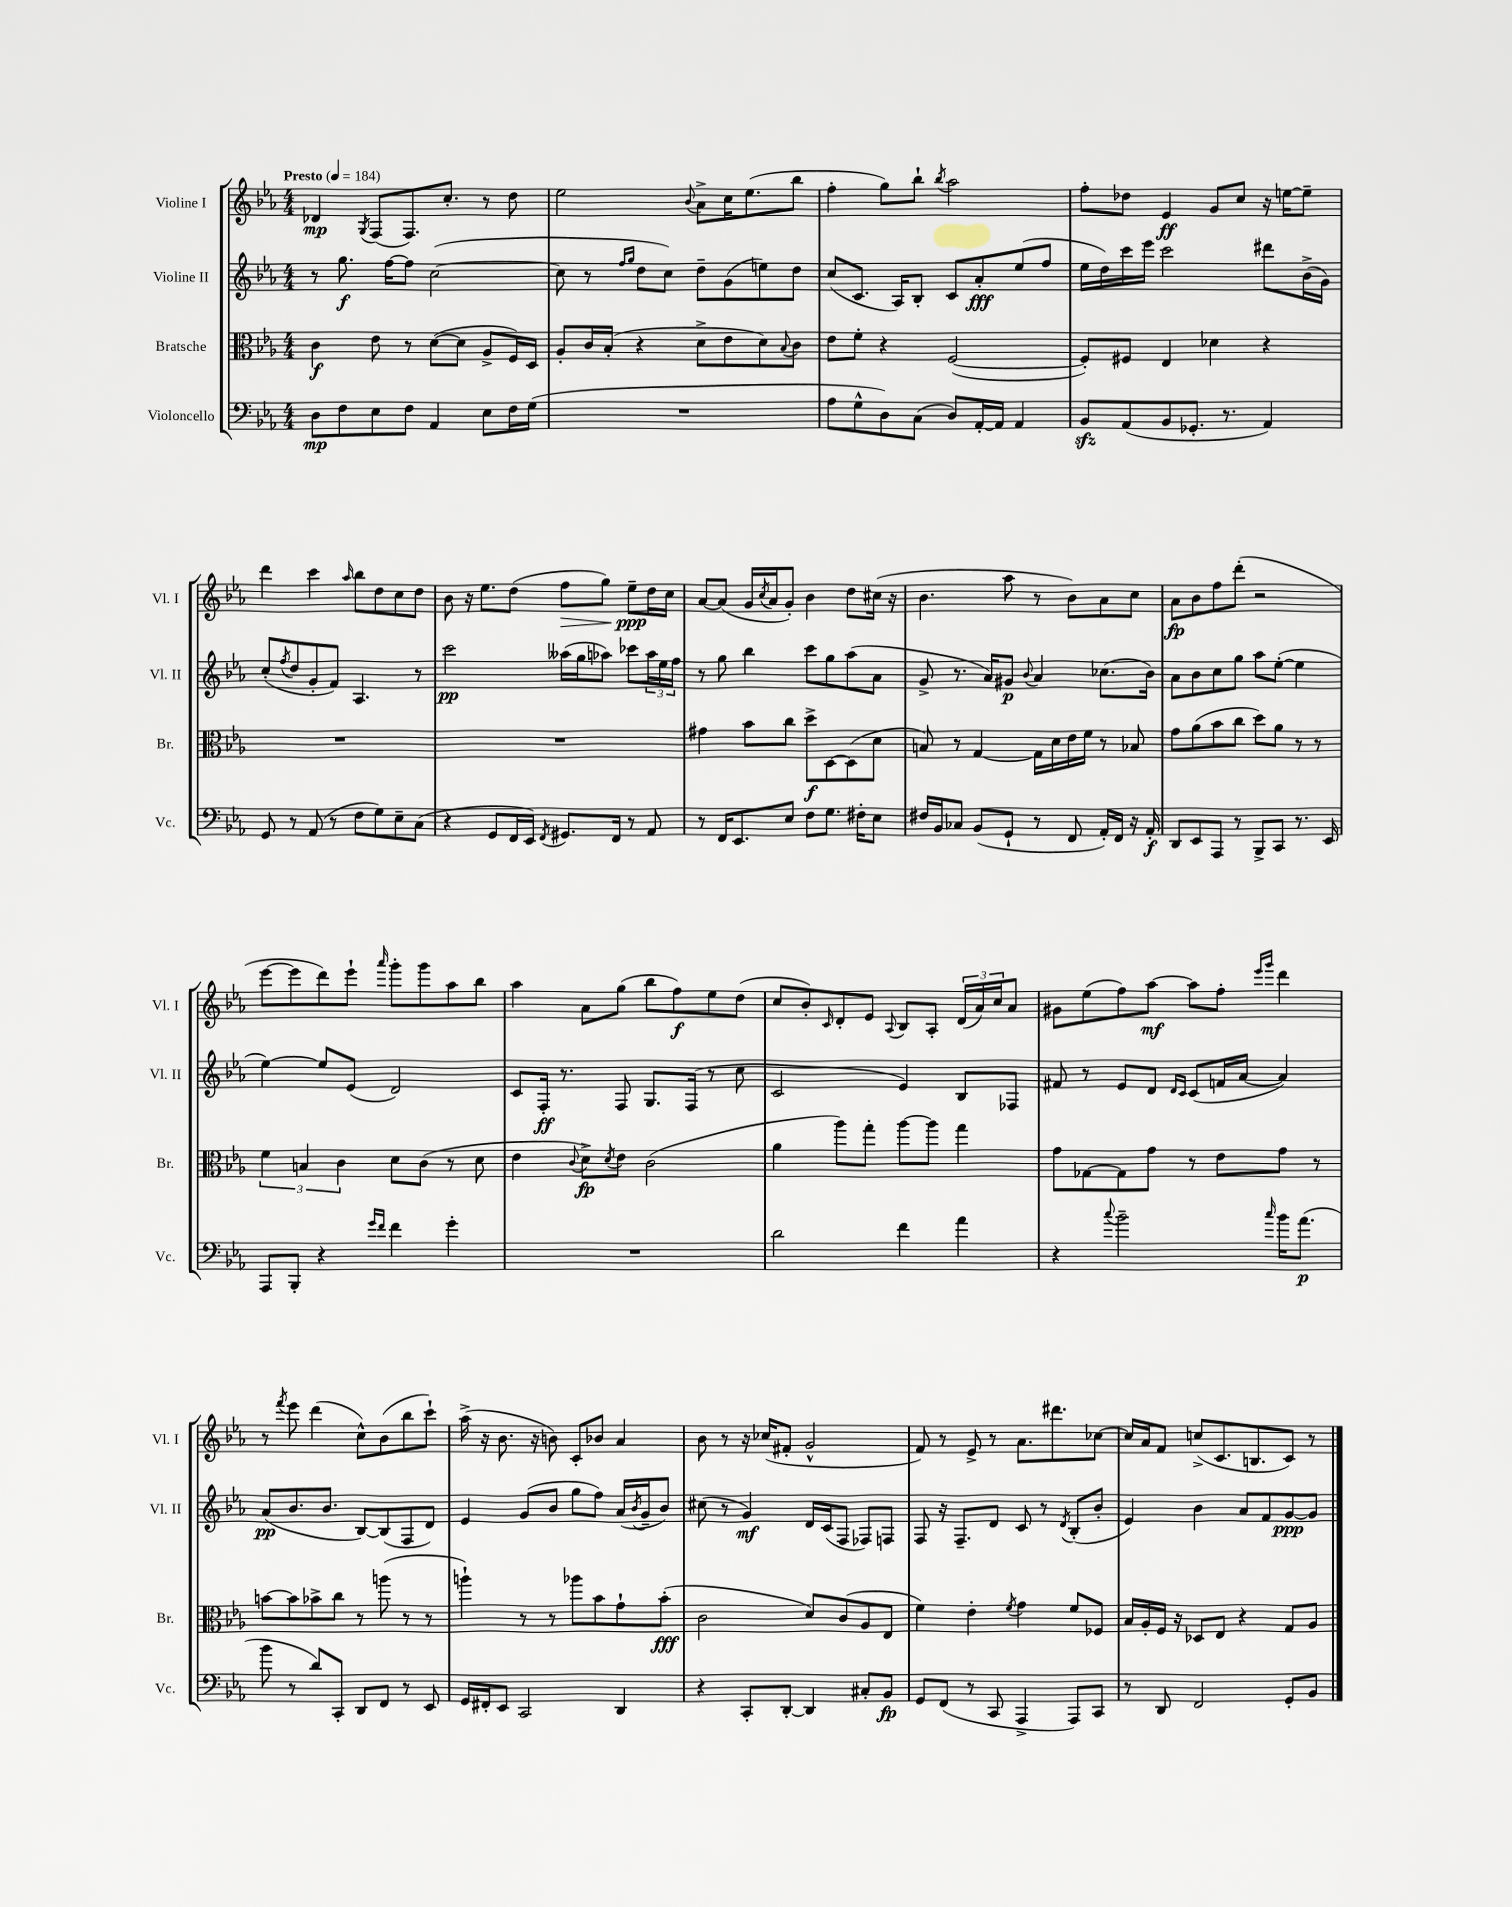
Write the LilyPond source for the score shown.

<<
\new StaffGroup <<
\new Staff = "s0" \with { instrumentName = "Violine I" shortInstrumentName = "Vl. I" } {
    \clef treble \key ees \major \numericTimeSignature \time 4/4 \tempo "Presto" 4 = 184
    des'4\mp \acciaccatura { g8 } f8( f8.) c''8.-. r8 d''8 |
    ees''2 \appoggiatura { bes'8 } aes'8-> c''16 ees''8.( bes''8 |
    f''4-. g''8) bes''8-! \acciaccatura { bes''8 } aes''2 |
    f''8-. des''8 ees'4\ff g'8 c''8 r16 e''16~ e''8-- |
    d'''4 c'''4 \grace { aes''16 } bes''8 d''8 c''8 d''8 |
    bes'8 r16 ees''8. d''8( f''8\> g''8) ees''8--\ppp\! d''16 c''16 |
    aes'8~ aes'8( g'16 \acciaccatura { c''8 } aes'16 g'8-.) bes'4 d''8 cis''16( r16 |
    bes'4. aes''8 r8 bes'8) aes'8 c''8 |
    aes'8\fp bes'8 f''8 d'''8-.( r2 |
    ees'''8~ ees'''8 d'''8) ees'''8-! \grace { aes'''16 } g'''8-. g'''8 aes''8 bes''8 |
    aes''4 aes'8 g''8( bes''8 f''8\f) ees''8 d''8( |
    c''8 bes'8-.) \grace { c'16 } d'8-. ees'8 \appoggiatura { aes8 } bes8 aes8-. \tuplet 3/2 { d'16( aes'16) c''16 } aes'8 |
    gis'8 ees''8( f''8) aes''8~\mf aes''8 f''8-. \grace { ees'''16 g'''16 } d'''4 |
    r8 \acciaccatura { f'''8 } ees'''8 d'''4( c''8-^) bes'8( bes''8 c'''8-!) |
    aes''16->( r16 bes'8. r16 b'8) c'8-. bes'8 aes'4 |
    bes'8 r8 r16 ces''16( fis'8-. g'2-^ |
    f'8) r8 ees'8-> r8 aes'8. dis'''8. ces''8~ |
    ces''16 aes'16 f'8 c''8->( c'8. b8. c'8) r8 \bar "|." |
}
\new Staff = "s1" \with { instrumentName = "Violine II" shortInstrumentName = "Vl. II" } {
    \clef treble \key ees \major \numericTimeSignature \time 4/4
    r8 g''8.\f f''16~ f''8 c''2~( |
    c''8 r8 \grace { f''16 g''16 } d''8 c''8) d''8-- g'8( e''8) d''8 |
    c''8( c'8. aes16) bes8-. c'8 aes'8-.\fff ees''8( f''8 |
    ees''16 d''16) c'''16 ees'''16 c'''2 dis'''8 bes'16->( g'16) |
    c''8-.( \acciaccatura { f''8 } d''8 g'8-. f'8) aes4. r8 |
    c'''2\pp aeses''16( g''16 aes''8) ces'''8 \tuplet 3/2 { aes''16 ees''16 f''16 } |
    r8 g''8 bes''4 c'''8 g''8 aes''8( aes'8 |
    g'8-> r8. aes'16) gis'8\p \appoggiatura { bes'8 } aes'4 ces''8.( bes'16) |
    aes'8 bes'8 c''8 g''8 aes''8 ees''8~-.( ees''4 |
    ees''4~) ees''8 ees'8( d'2) |
    c'8 f16-.\ff r8. f8 g8. f16( r8 c''8 |
    c'2 ees'4) bes8 fes8 |
    fis'8 r8 ees'8 d'8 \grace { d'16 c'16 } c'8( f'16 aes'16~ aes'4) |
    aes'8\pp( bes'8. bes'8. bes8~) bes8( f8 d'8) |
    ees'4 g'8( bes'8 g''8 f''8) aes'16( \acciaccatura { bes'8 } g'16-- bes'8) |
    cis''8( r8 g'4\mf) d'16 c'16( f8 fes8) f8 |
    f8 r16 f8.-- d'8 c'8 r8 \acciaccatura { d'8 } bes8-.( bes'8-. |
    ees'4) bes'4 aes'8 f'8 g'8~\ppp g'8 \bar "|." |
}
\new Staff = "s2" \with { instrumentName = "Bratsche" shortInstrumentName = "Br." } {
    \clef alto \key ees \major \numericTimeSignature \time 4/4
    c'4\f ees'8 r8 d'8~( d'8 aes8-> f16) d16 |
    aes8-. c'16 bes16-.( r4 d'8-> ees'8 d'8) \appoggiatura { bes8 } c'8 |
    ees'8 f'8-. r4 f2~( |
    f8-.) fis8 ees4 des'4 r4 |
    R1 |
    R1 |
    gis'4 bes'8 c''8 d''8->\f d8~ d8( d'8 |
    b8) r8 g4~ g16 d'16 ees'16 f'16 r8 bes8 |
    g'8 aes'8( bes'8 c''8 d''8) aes'8 r8 r8 |
    \tuplet 3/2 { f'4 b4 c'4 } d'8 c'8( r8 d'8 |
    ees'4 \appoggiatura { c'8 } d'8->\fp) \acciaccatura { d'8 } ees'8 c'2( |
    aes'4 aes''8) g''8-. aes''8~ aes''8 g''4 |
    g'8 ges8~ ges8 g'8 r8 ees'8 g'8 r8 |
    b'8~ b'8 bes'8-> c''8 r8 a''8( r8 r8 |
    a''4-!) r8 r8 aes''8 bes'8 g'8-! bes'8-.\fff( |
    c'2 d'8) c'8( aes8 ees8 |
    f'4) ees'4-. \acciaccatura { f'8 } g'4 f'8 fes8 |
    bes16 aes16-. f16 r16 des8 ees8 r4 g8 aes8 \bar "|." |
}
\new Staff = "s3" \with { instrumentName = "Violoncello" shortInstrumentName = "Vc." } {
    \clef bass \key ees \major \numericTimeSignature \time 4/4
    d8\mp f8 ees8 f8 aes,4 ees8 f16 g16( |
    R1 |
    aes8 g8-^ d8) c8( d8) aes,16~-. aes,16 aes,4 |
    bes,8\sfz aes,8( bes,8 ges,8.-. r8. aes,4) |
    g,8 r8 aes,8( r8 f8 g8) ees8-- c8( |
    r4 g,8 f,16 ees,16) \acciaccatura { f,8 } gis,8. f,16 r8 aes,8 |
    r8 f,16 ees,8. ees8 f8 g8. fis16-. ees8 |
    fis16 bes,16 ces8 bes,8( g,8-! r8 f,8 aes,16-.) f,16 r16 aes,16-.\f |
    d,8 ees,8 aes,,8 r8 bes,,8-> c,8 r8. ees,16 |
    aes,,8 bes,,8-. r4 \grace { g'16 f'16 } f'4 g'4-. |
    R1 |
    d'2 f'4 aes'4 |
    r4 \appoggiatura { c''8 } bes'2-- \grace { c''16 } bes'16 aes'8.\p( |
    bes'8 r8 d'8) c,8-. d,8 f,8 r8 ees,8 |
    g,16 fis,16-. ees,8 c,2 d,4 |
    r4 c,8-. d,8~-. d,4 cis8-. bes,8\fp |
    g,8 f,8( r8 c,8 aes,,4-> aes,,8) c,8 |
    r8 d,8 f,2 g,8-. bes,8 \bar "|." |
}
>>
>>
\layout { \context { \Score \remove "Bar_number_engraver" } }
